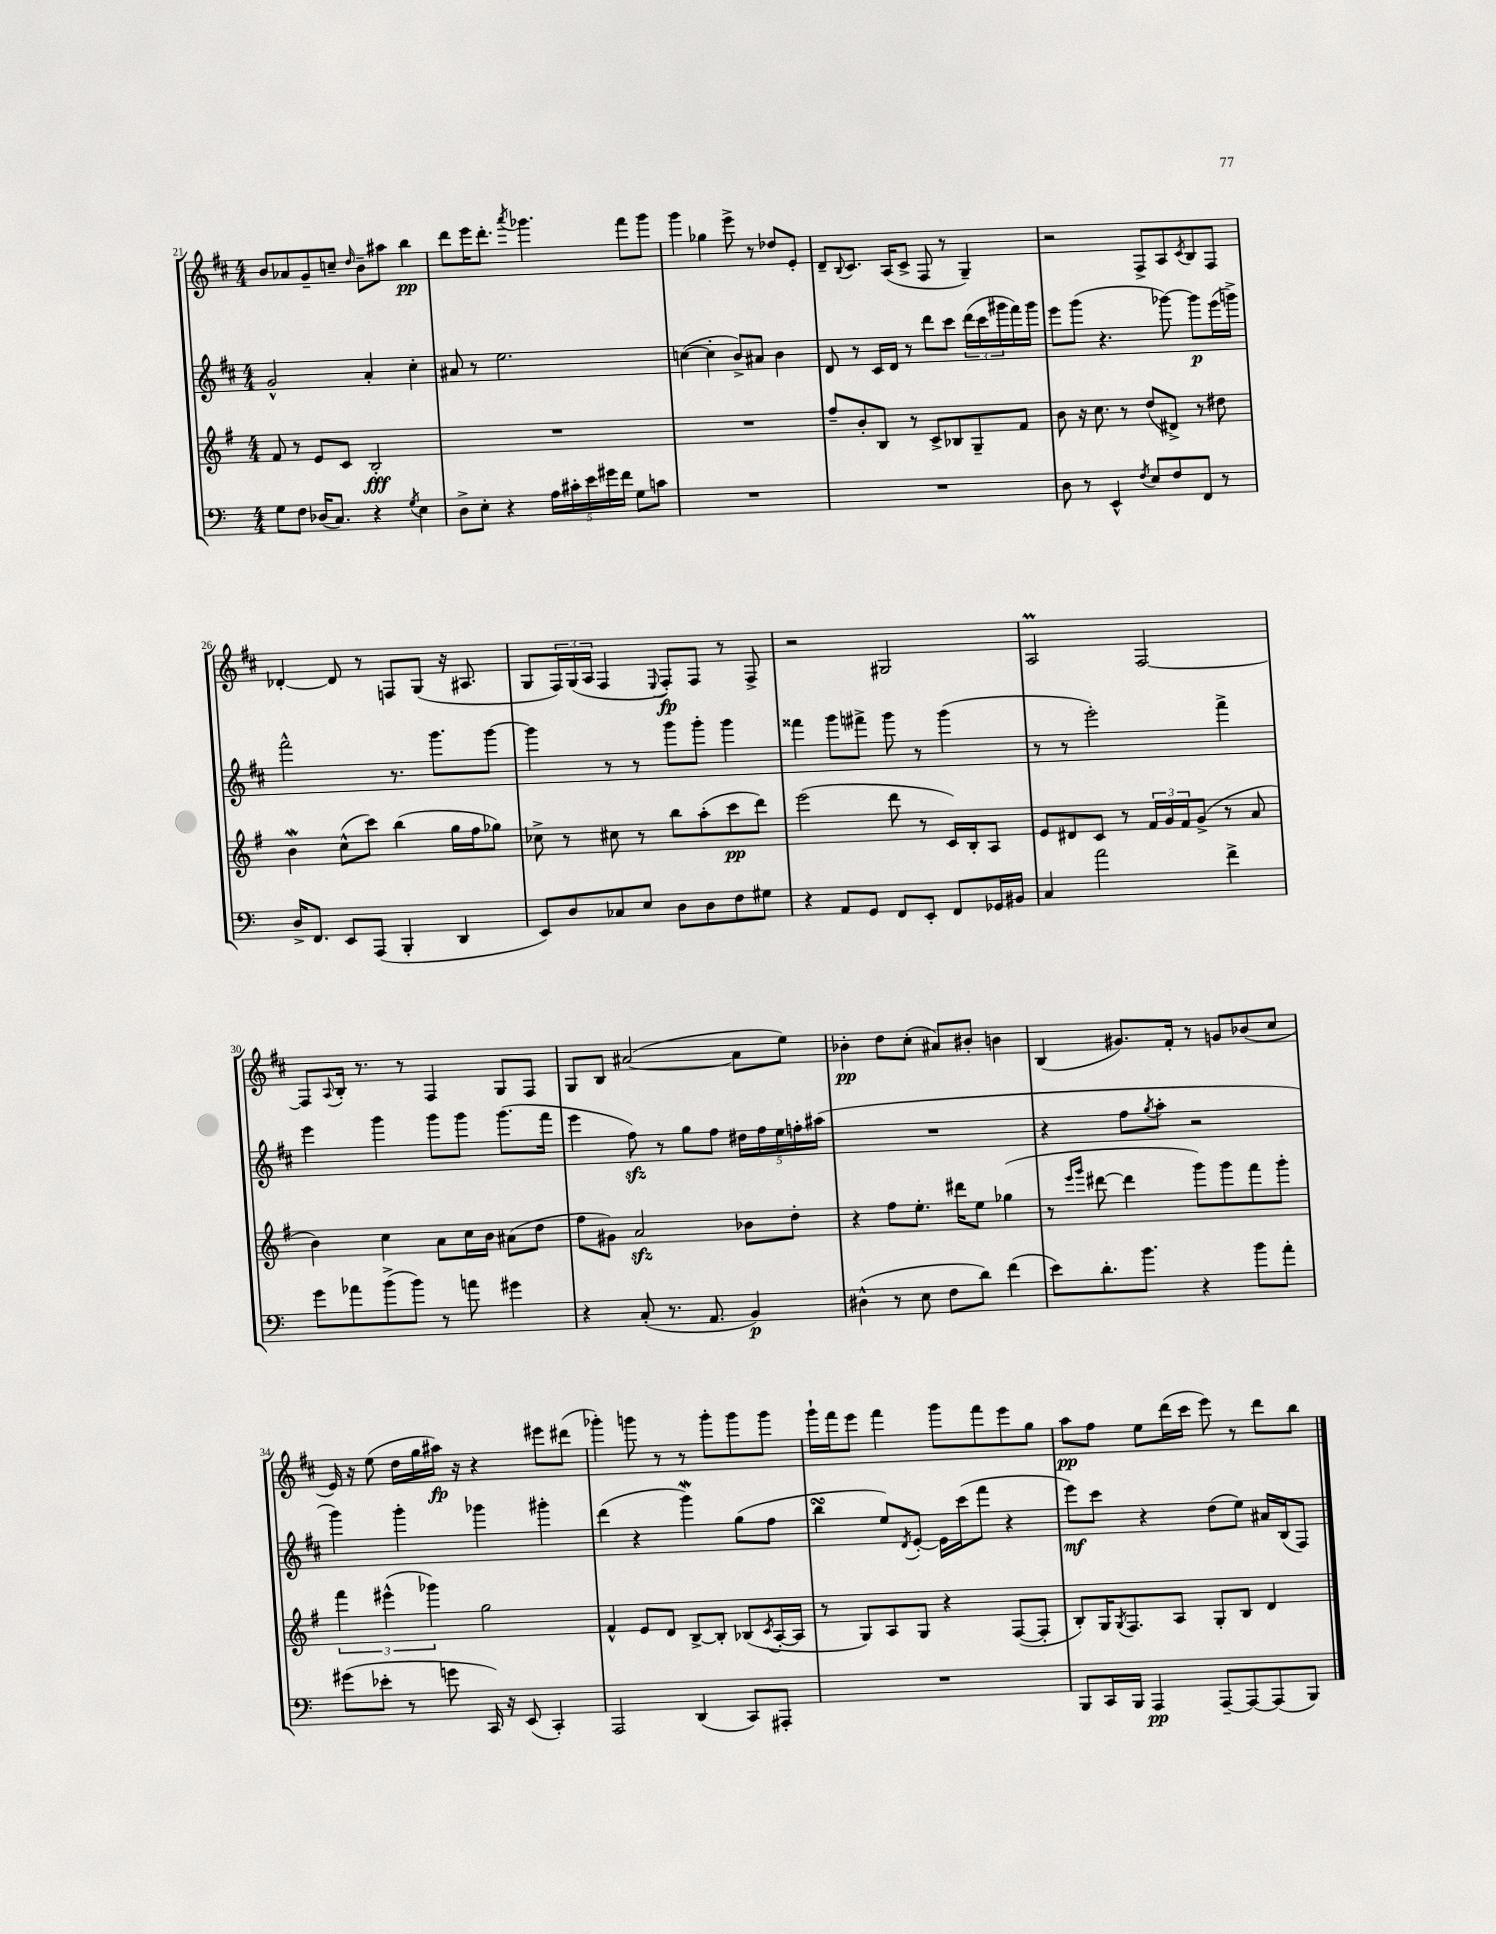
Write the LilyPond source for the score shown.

<<
\new StaffGroup <<
\new Staff = "s0" {
    \clef treble \key d \major \numericTimeSignature \time 4/4
    b'8 aes'8 g'8-- c''8-- \grace { d''16 } b'8-- ais''8 b''4\pp |
    d'''8 e'''16 d'''8.-. \acciaccatura { a'''8 } ges'''4. fis'''8 ges'''8 |
    g'''4 ges''4 e'''8-> r8 des''8 e'8-. |
    d'8-- \appoggiatura { b8 } cis'8. a16( cis'8-> fis8 r8 g4--) |
    r2 fis8-> a8 \acciaccatura { cis'8 } b8 fis8 |
    des'4~-. des'8 r8 f8 g8( r16 ais8. |
    g8 \tuplet 3/2 { fis16) g16( a16 } fis4 \appoggiatura { e8 } fis8-.\fp) fis8 r8 fis8-> |
    r2 gis2 |
    a2\prall fis2~ |
    fis8 \appoggiatura { a8 } b16-. r8. r8 fis4 g8 fis8 |
    g8 b8 ais'2~( ais'8 e''8) |
    bes'4-.\pp d''8 cis''8-.( ais'8) bis'8-. b'4 |
    b4( gis'8.) fis'16-. r8 g'8 bes'8( cis''8 |
    e'16) r16 e''8( d''16 g''16 ais''16\fp) r16 r4 eis'''8 dis'''8( |
    ges'''4-.) g'''8 r8 r8 g'''8-. g'''8 g'''8 |
    g'''16-! fis'''16 e'''8 fis'''4 g'''8 fis'''8 e'''8 g''8 |
    a''8\pp fis''8 e''8 d'''16( cis'''16 e'''8) r8 d'''8 b''8 \bar "|." |
}
\new Staff = "s1" {
    \clef treble \key d \major \numericTimeSignature \time 4/4
    g'2-^ a'4-. cis''4-. |
    ais'8 r8 e''2. |
    c''4~( c''4-. b'8->) ais'8 b'4 |
    d'8 r8 cis'16 d'16 r8 d'''8 cis'''8 \tuplet 3/2 { d'''16( cis'''16 gis'''16 } fis'''16) gis'''16 |
    e'''8 g'''8( r4. ges'''8~) ges'''8\p e'''16( g'''16->) |
    fis'''2-^ r8. g'''8. g'''8~ |
    g'''4 r8 r8 g'''8 g'''8-. g'''4 |
    fisis'''4 g'''8 fis'''8-> g'''8 r8 g'''4( |
    r8 r8 e'''2-.) fis'''4-> |
    e'''4 g'''4 g'''8 g'''8 g'''8.( fis'''16 |
    e'''4 fis''8\sfz) r8 g''8 fis''8 \tuplet 5/4 { dis''16 fis''16 e''16 f''16-. ais''16( } |
    R1 |
    r4 fis''8 \acciaccatura { g''8 } a''8-. r2 |
    g'''4) g'''4-. ges'''4 gis'''4-. |
    d'''4( r4 g'''4\mordent) g''8( fis''8 |
    b''4\turn e''8) \acciaccatura { d'8 } e'8~-. e'16 cis'''16( fis'''8 r4 |
    e'''8\mf) cis'''8 r4 d''8( e''8) ais'16 b16( fis8) \bar "|." |
}
\new Staff = "s2" {
    \clef treble \key g \major \numericTimeSignature \time 4/4
    fis'8 r8 e'8 c'8 b2-.\fff |
    R1 |
    R1 |
    fis''8-- b'8-. b8 r8 c'8-> bes8 g8-- fis'8 |
    b'8 r16 c''8. r8 d''8( dis'8->) r8 dis''8 |
    b'4\mordent c''8-^( c'''8) b''4( g''16 fis''16 ges''8) |
    ces''8-> r8 cis''8 r8 b''8 a''8-.( c'''8\pp d'''8) |
    e'''2( d'''8 r8 c'16) b16-. a8 |
    e'8 dis'8 c'8 r8 \tuplet 3/2 { fis'16 g'16 fis'16 } g'8->( r8 a'8 |
    b'4) c''4 a'8 c''16 b'16 ais'8( d''8 |
    fis''8 gis'8) a'2\sfz bes'8 d''8-. |
    r4 fis''8 e''8.-. dis'''16 e''8 ges''4( |
    r8 \grace { e'''16 g'''16 } dis'''8~ dis'''4 g'''8) g'''8 fis'''8 g'''8-. |
    \tuplet 3/2 { fis'''4 eis'''4-^( ges'''4) } g''2 |
    fis'4-^ e'8 d'8 b8~-> b8-. bes8( \acciaccatura { c'8 } a16~-. a16 |
    r8 g8) a8 g8 r4 fis8~( fis8-. |
    b8-.) g16 \acciaccatura { g8 } fis8. a8 g8-. b8 d'4 \bar "|." |
}
\new Staff = "s3" {
    \clef bass \key c \major \numericTimeSignature \time 4/4
    g8 f8 des16( c8.) r4 \acciaccatura { g8 } e4 |
    d8-> e8-. r4 \tuplet 5/4 { a16 cis'16-. e'16 gis'16 f'16 } g8 c'8 |
    R1 |
    R1 |
    d8 r8 e,4-^ \acciaccatura { f8 } e8 f8 f,8 r8 |
    d16-> f,8. e,8 a,,8( b,,4-. d,4 |
    e,8) d8 ces8 e8 d8 d8 f8 gis8 |
    r4 a,8 g,8 f,8 e,8-. f,8 ges,16 bis,16 |
    c4 a'2 f'4-> |
    g'8 aes'8 b'8->( b'8) r8 a'8 gis'4 |
    r4 c8-.( r8. a,8. b,4\p) |
    dis4-^( r8 e8 f8 d'8) f'4( |
    e'8) d'8.-. b'8. r4 b'8 a'8-. |
    gis'8( ees'8-. r8 g'8 c,16) r16 e,8( c,4-.) |
    a,,2 d,4( c,8) ais,,8-. |
    R1 |
    b,,8 c,16 b,,16 a,,4\pp a,,8~-- a,,8~ a,,8( b,,8) \bar "|." |
}
>>
>>
\layout { \context { \Score currentBarNumber = #21 } }
